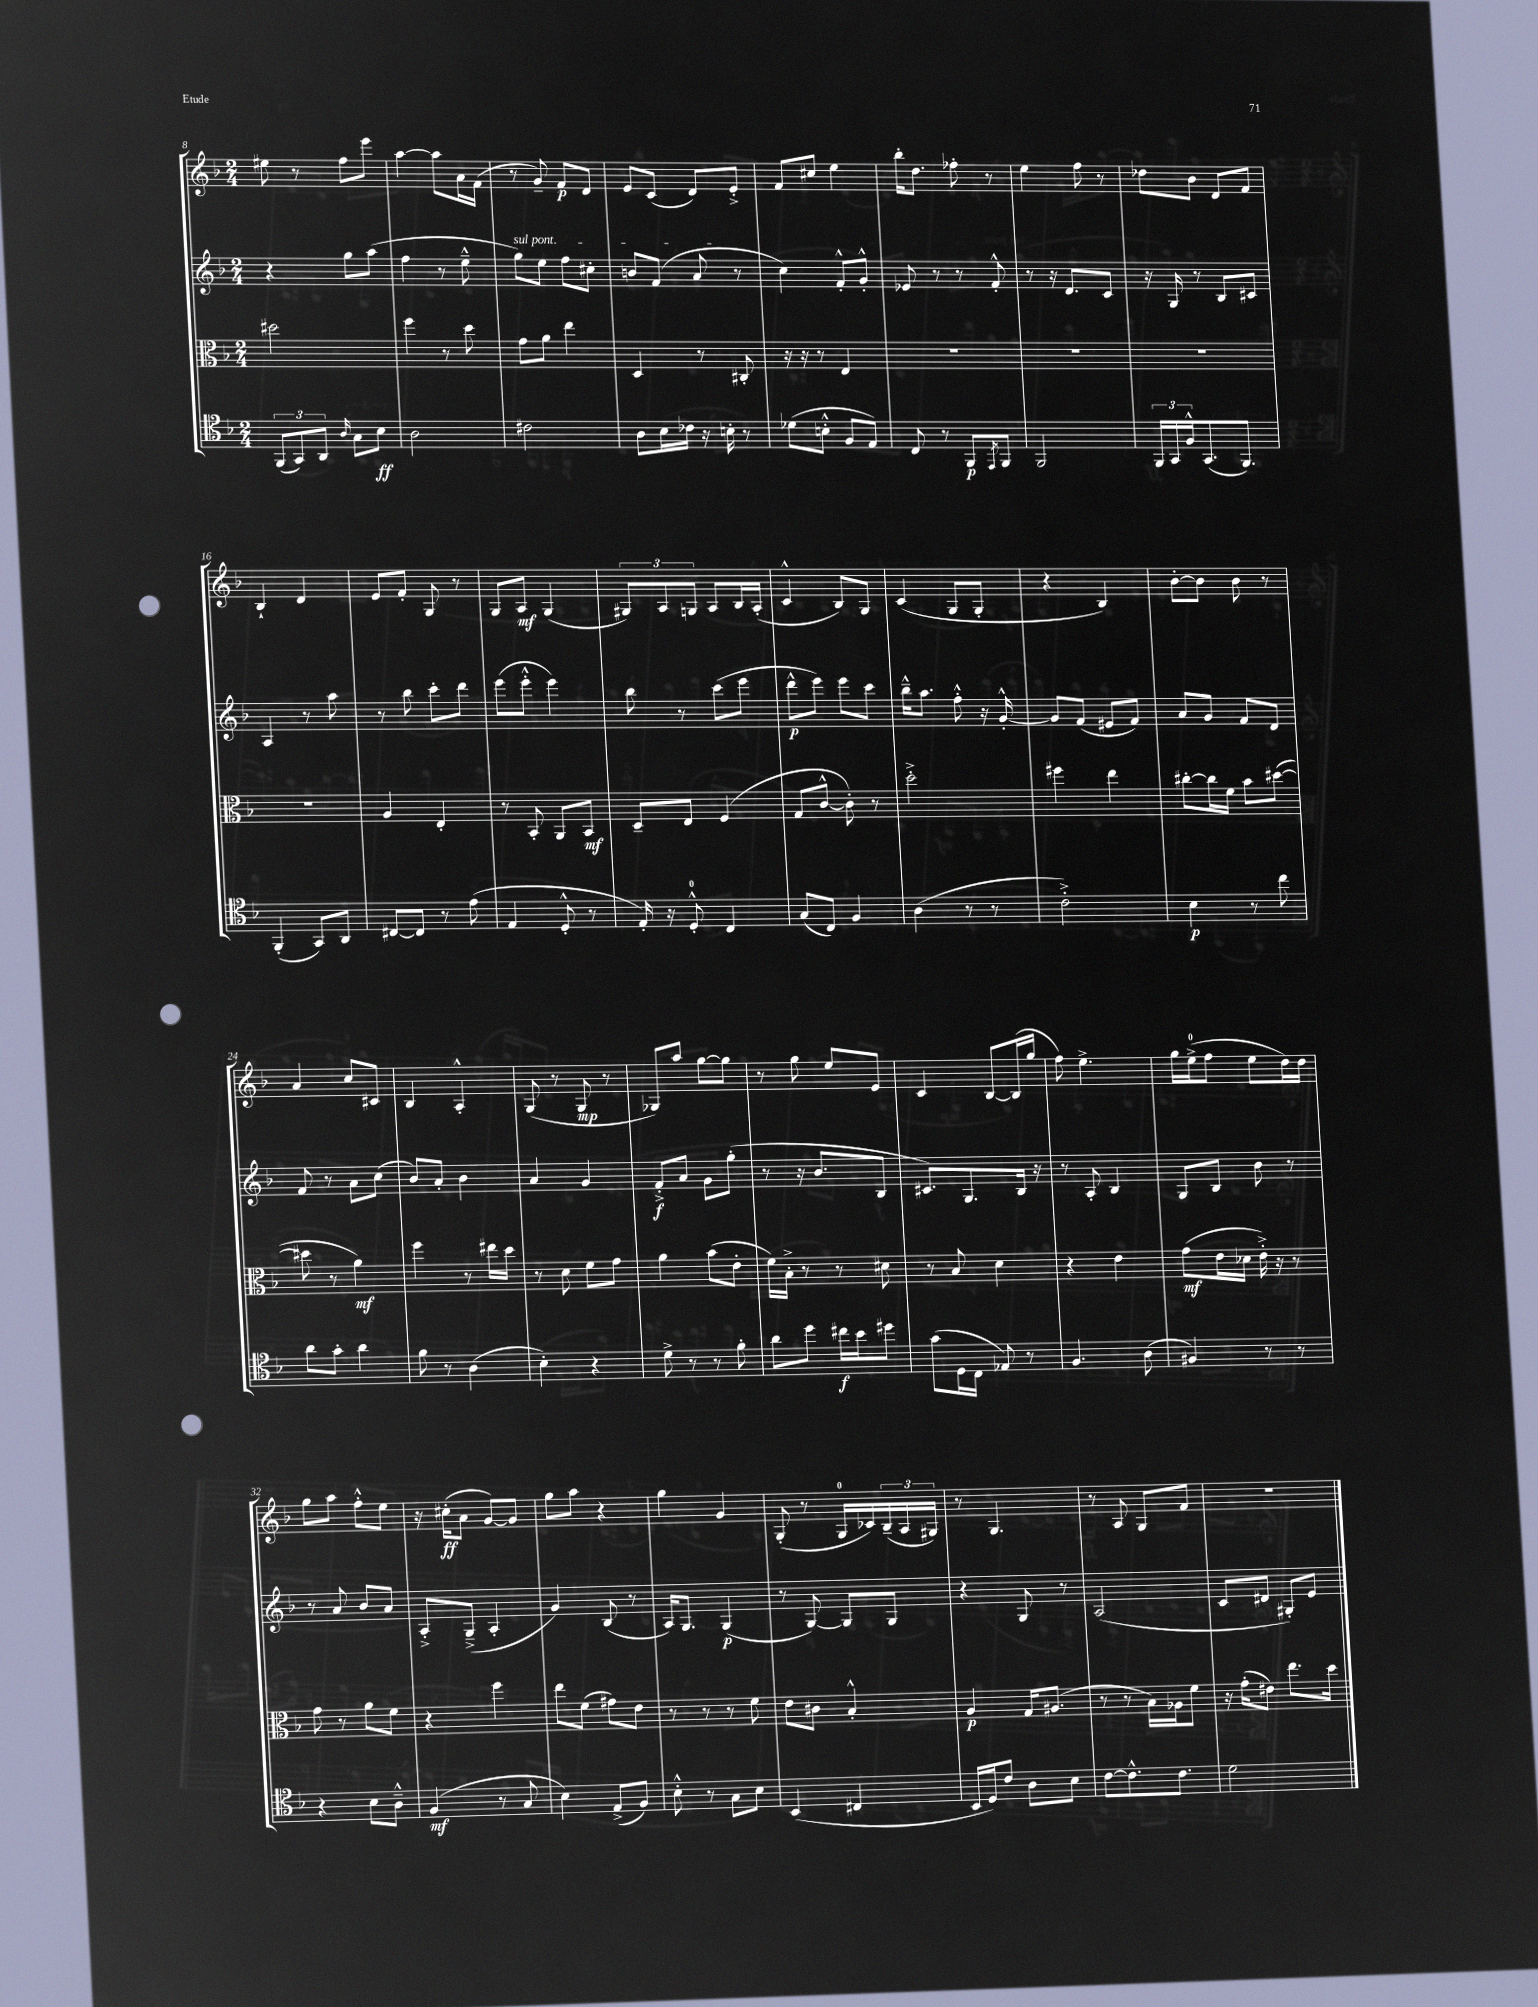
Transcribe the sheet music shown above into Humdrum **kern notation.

**kern	**dynam	**kern	**dynam	**kern	**dynam	**kern	**dynam
*part4	*part4	*part3	*part3	*part2	*part2	*part1	*part1
*staff4	*staff4	*staff3	*staff3	*staff2	*staff2	*staff1	*staff1
*clefC4	*	*clefC3	*	*clefG2	*	*clefG2	*
*k[b-]	*	*k[b-]	*	*k[b-]	*	*k[b-]	*
*M2/4	*	*M2/4	*	*M2/4	*	*M2/4	*
=8	=8	=8	=8	=8	=8	=8	=8
(12FF/L	.	2dd#X\	.	4r	.	8ee#X\	.
12GG/)	.	.	.	.	.	.	.
.	.	.	.	.	.	8r	.
12AA/J	.	.	.	.	.	.	.
16qqA/	.	.	.	.	.	.	.
8G\L	.	.	.	8gg\L	.	8ff\L	.
8B-\J	ff	.	.	(8aa\J	.	8eee\J	.
=9	=9	=9	=9	=9	=9	=9	=9
2A\	.	4ff\	.	4ff\	.	[4aa\	.
.	.	8r	.	8r	.	8aa\L]	.
.	.	8dd\	.	8ee~^^\	.	16a\L	.
.	.	.	.	.	.	(16f\JJ	.
=10	=10	=10	=10	=10	=10	=10	=10
!	!	!	!	!LO:TX:a:i:t=sul pont.	!	!	!
2c#X\	.	8g\L	.	8gg\L)	.	8r	.
.	.	8a\J	.	8ee\J	.	8g~/)	.
.	.	4ee\	.	8ff\L	.	8f/L	p
.	.	.	.	8cc#X'\J	.	8d/J	.
=11	=11	=11	=11	=11	=11	=11	=11
8A\L	.	4D/	.	8bn/L	.	8e/L	.
16B-\L	.	.	.	(8f/J	.	(8c/J	.
16c-X\JJ	.	.	.	.	.	.	.
16r	.	8r	.	8a/	.	8d/L)	.
16Bn'\	.	.	.	.	.	.	.
8r	.	8C#X'/	.	8r	.	8e'^/J	.
=12	=12	=12	=12	=12	=12	=12	=12
(8d-X\L	.	16r	.	4cc\)	.	8f/L	.
.	.	16r	.	.	.	.	.
8Bn'^^\J	.	8r	.	.	.	8cc#X/J	.
8F/L	.	4E/	.	8f'^^/L	.	4ee\	.
8E/J)	.	.	.	8g'^^/J	.	.	.
=13	=13	=13	=13	=13	=13	=13	=13
8C/	.	2r	.	8e-X/	.	16bb-'\KL	.
.	.	.	.	.	.	8.dd\J	.
8r	.	.	.	8r	.	.	.
8FF/L	p	.	.	8r	.	8ff-X'\	.
8qEE/	.	.	.	.	.	.	.
8FF/J	.	.	.	8f'^^/	.	8r	.
=14	=14	=14	=14	=14	=14	=14	=14
2FF/	.	2r	.	8r	.	4ee\	.
.	.	.	.	16r	.	.	.
.	.	.	.	8.d/L	.	.	.
.	.	.	.	.	.	8ff\	.
.	.	.	.	8c/J	.	8r	.
=15	=15	=15	=15	=15	=15	=15	=15
24FF/LL	.	2r	.	16r	.	8dd-X\L	.
24GG/	.	.	.	.	.	.	.
.	.	.	.	16G/	.	.	.
24F^^/J	.	.	.	.	.	.	.
(8.GG/	.	.	.	8r	.	8b-\J	.
.	.	.	.	8B-/L	.	8d/L	.
8.FF/J)	.	.	.	.	.	.	.
.	.	.	.	8c#X/J	.	8f/J	.
!!LO:LB:g=z
=16	=16	=16	=16	=16	=16	=16	=16
(4FF'/	.	2r	.	4A/	.	4B-`/	.
8GG/L)	.	.	.	8r	.	4d/	.
8AA/J	.	.	.	8aa\	.	.	.
=17	=17	=17	=17	=17	=17	=17	=17
[8C#X/L	.	4A/	.	8r	.	8e/L	.
8C#/J]	.	.	.	8bb-\	.	8f'/J	.
8r	.	4E'/	.	8ccc'\L	.	8G/	.
(8e\	.	.	.	8ddd\J	.	8r	.
=18	=18	=18	=18	=18	=18	=18	=18
4E/	.	8r	.	(8eee\L	.	8G/L	.
.	.	8BB-'/	.	8eee'^^\J	.	8A/J	mf
8D'^^/	.	8AA/L	.	4eee\)	.	(4G/	.
8r	.	8BB-/J	mf	.	.	.	.
=19	=19	=19	=19	=19	=19	=19	=19
16E'/)	.	8D~/L	.	8bb-\	.	12G#X/L)	.
16r	.	.	.	.	.	.	.
.	.	.	.	.	.	12A/	.
8D'^^/	.	8E/J	.	8r	.	.	.
.	.	.	.	.	.	12Gn/J	.
4C/	.	(4F/	.	(8ccc\L	.	8A/L	.
.	.	.	.	8eee\J	.	16B-/L	.
.	.	.	.	.	.	(16A'/JJ	.
=20	=20	=20	=20	=20	=20	=20	=20
(8G/L	.	8G/L	.	8ddd^^\L	p	4c^^/	.
8C/J)	.	[8c^^/J	.	8eee\J)	.	.	.
4F/	.	8c'\])	.	8eee\L	.	8B-/L)	.
.	.	8r	.	8ccc\J	.	8G/J	.
=21	=21	=21	=21	=21	=21	=21	=21
(4A\	.	2dd'^\	.	16bb-~^^\KL	.	(4c/	.
.	.	.	.	8.aa\J	.	.	.
8r	.	.	.	8ff'^^\	.	8G/L	.
8r	.	.	.	16r	.	8G'/J	.
.	.	.	.	[16g'^^/	.	.	.
=22	=22	=22	=22	=22	=22	=22	=22
2c'^\)	.	4ff#X\	.	8g/L]	.	4r	.
.	.	.	.	(8f/J	.	.	.
.	.	4ee\	.	8e#X/L	.	4B-/)	.
.	.	.	.	8f/J)	.	.	.
=23	=23	=23	=23	=23	=23	=23	=23
4B-\	p	[8cc#X'\L	.	8a/L	.	[8b-'\L	.
.	.	16cc#\L]	.	8g/J	.	8b-\J]	.
.	.	16f\JJ	.	.	.	.	.
8r	.	8b-\L	.	8f/L	.	8b-\	.
8cc\	.	([8dd#X\J	.	8d/J	.	8r	.
!!LO:LB:g=z
=24	=24	=24	=24	=24	=24	=24	=24
8a\L	.	8dd#X\]	.	8f/	.	4a/	.
8g'\J	.	8r	.	8r	.	.	.
4a\	.	4a\)	mf	8a\L	.	8cc/L	.
.	.	.	.	(8cc\J	.	8c#X/J	.
=25	=25	=25	=25	=25	=25	=25	=25
8f\	.	4ff\	.	8b-/L)	.	4B-/	.
8r	.	.	.	8a'/J	.	.	.
(4A\	.	8r	.	4b-\	.	4A'^^/	.
.	.	16ee#X\LL	.	.	.	.	.
.	.	16dd\JJ	.	.	.	.	.
=26	=26	=26	=26	=26	=26	=26	=26
4B-'\)	.	8r	.	4a/	.	(8G/	.
.	.	8d\	.	.	.	8r	.
4r	.	8f\L	.	4g/	.	8G/	mp
.	.	8g\J	.	.	.	8r	.
=27	=27	=27	=27	=27	=27	=27	=27
8d^\	.	4a\	.	8f'^/L	f	8G-X/L)	.
8r	.	.	.	8a/J	.	8aa/J	.
8r	.	(8b-\L	.	8g\L	.	[8gg\L	.
8f'\	.	8e'\J	.	(8gg'\J	.	8gg\J]	.
=28	=28	=28	=28	=28	=28	=28	=28
8a\L	.	16f\LL)	.	8r	.	8r	.
.	.	16B-'^\JJ	.	.	.	.	.
8dd\J	.	8r	.	16r	.	8gg\	.
.	.	.	.	8.b-/L	.	.	.
16cc#X\LL	f	8r	.	.	.	8ee/L	.
16b-\J	.	.	.	.	.	.	.
8dd#X\J	.	8d#X\	.	8B-/J	.	8e/J	.
=29	=29	=29	=29	=29	=29	=29	=29
(8g\L	.	8r	.	8.c#X/L)	.	4c/	.
16D\L	.	8B-/	.	.	.	.	.
16C\JJ	.	.	.	8.G/	.	.	.
8E-X/)	.	4d\	.	.	.	[8B-/L	.
8r	.	.	.	16B-/Jk	.	(16B-/L]	.
.	.	.	.	16r	.	16gg/JJ	.
=30	=30	=30	=30	=30	=30	=30	=30
4.F/	.	4r	.	8r	.	8ff\)	.
.	.	.	.	8A'/	.	4.ee^\	.
.	.	4e\	.	4B-/	.	.	.
(8A\	.	.	.	.	.	.	.
=31	=31	=31	=31	=31	=31	=31	=31
4F#X/)	.	(8g\L	mf	8G/L	.	16gg\LL	.
.	.	.	.	.	.	(16ee^\J	.
.	.	16e\L	.	8B-/J	.	8ff\J	.
.	.	16d-X\JJ	.	.	.	.	.
8r	.	16e'^\)	.	8b-\	.	8ee\L	.
.	.	16r	.	.	.	.	.
8r	.	8r	.	8r	.	16dd\L)	.
.	.	.	.	.	.	16dd\JJ	.
!!LO:LB:g=z
=32	=32	=32	=32	=32	=32	=32	=32
4r	.	8g\	.	8r	.	8gg\L	.
.	.	8r	.	8a/	.	8aa\J	.
8B-\L	.	8a\L	.	8b-/L	.	8ff'^^\L	.
8A~^^\J	.	8f\J	.	8a/J	.	8ee\J	.
=33	=33	=33	=33	=33	=33	=33	=33
(4F/	mf	4r	.	8A'^/L	.	16r	.
.	.	.	.	.	.	(16cc#X'\KL	ff
.	.	.	.	(8G~^/J	.	8a\J	.
8r	.	4ff\	.	4A'/	.	[8g/L)	.
8G/	.	.	.	.	.	8g/J]	.
=34	=34	=34	=34	=34	=34	=34	=34
4B-\)	.	8ee\L	.	4g/)	.	8gg\L	.
.	.	(8f\J	.	.	.	8aa\J	.
(8E^/L	.	8g#X\L)	.	(8B-/	.	4r	.
8F/J)	.	8e\J	.	8r	.	.	.
=35	=35	=35	=35	=35	=35	=35	=35
8B-'^^\	.	8r	.	16A/KL)	.	4gg\	.
.	.	.	.	8.G/J	.	.	.
8r	.	8r	.	.	.	.	.
8G\L	.	8r	.	(4G/	p	4g/	.
8B-\J	.	8f\	.	.	.	.	.
=36	=36	=36	=36	=36	=36	=36	=36
(4BB-/	.	8e\L	.	8r	.	(8G'/	.
.	.	8c#X\J	.	[8G/)	.	8r	.
4C#X/	.	4B-'^^/	.	8G/L]	.	16G/LL	.
.	.	.	.	.	.	16c-X/)	.
.	.	.	.	8G/J	.	(24B-~/	.
.	.	.	.	.	.	24A/	.
.	.	.	.	.	.	24G#X/JJ)	.
=37	=37	=37	=37	=37	=37	=37	=37
16BB-/LL	.	4A/	p	4r	.	8r	.
16D/J)	.	.	.	.	.	.	.
8c/J	.	.	.	.	.	4.G/	.
8A\L	.	16G/KL	.	8G/	.	.	.
.	.	(8.A#X/J	.	.	.	.	.
8B-\J	.	.	.	8r	.	.	.
=38	=38	=38	=38	=38	=38	=38	=38
[8c\L	.	8r	.	(2A/	.	8r	.
8.c^^\]	.	8r	.	.	.	8A/	.
.	.	16B-\LL)	.	.	.	8G/L	.
8.c\J	.	16A-X\J	.	.	.	.	.
.	.	8f\J	.	.	.	8f/J	.
=39	=39	=39	=39	=39	=39	=39	=39
2d\	.	16r	.	8c/L	.	2r	.
.	.	(16g'\KL	.	.	.	.	.
.	.	8e#X\J)	.	8d#X/J	.	.	.
.	.	8.ee\L	.	8G#X'/L)	.	.	.
.	.	.	.	8e/J	.	.	.
.	.	16dd\Jk	.	.	.	.	.
==	==	==	==	==	==	==	==
*-	*-	*-	*-	*-	*-	*-	*-
